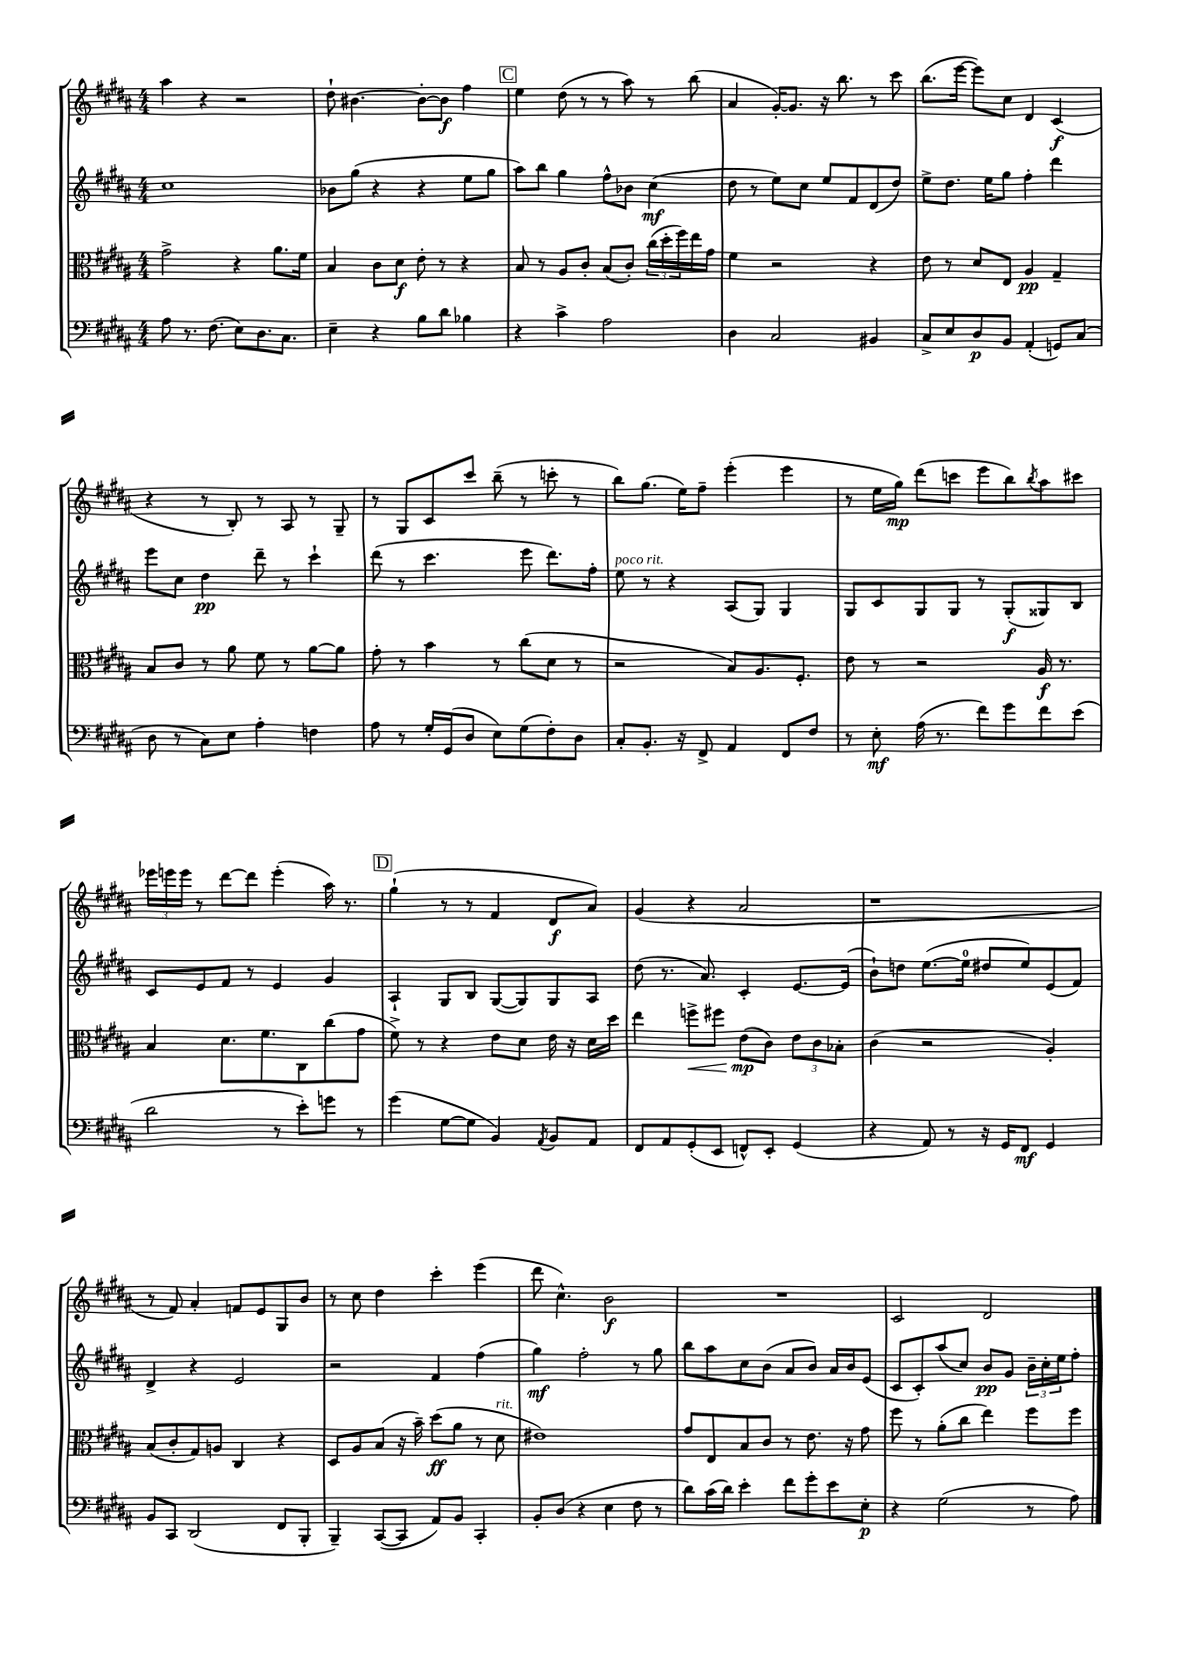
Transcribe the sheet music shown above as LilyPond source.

<<
\new StaffGroup <<
\new Staff = "s0" {
    \clef treble \key b \major \numericTimeSignature \time 4/4
    ais''4 r4 r2 |
    dis''8-! bis'4.~ bis'8~-. bis'8\f fis''4 |
    \mark \markup { \box "C" } e''4 dis''8( r8 r8 ais''8) r8 b''8( |
    ais'4 gis'16~-.) gis'8. r16 b''8. r8 cis'''8 |
    b''8.( e'''16~ e'''8) cis''8 dis'4 cis'4\f( |
    r4 r8 b8-.) r8 ais8 r8 gis8-- |
    r8 gis8 cis'8 cis'''8 b''8--( r8 c'''8-. r8 |
    b''8) gis''8.( e''16) fis''8-- e'''4-.( e'''4 |
    r8 e''16 gis''16\mp) dis'''8( c'''8 e'''8 b''8) \acciaccatura { b''8 } ais''8 cis'''8 |
    \tuplet 3/2 { ees'''16 e'''16 e'''16 } r8 dis'''8~ dis'''8 e'''4-.( ais''16) r8. |
    \mark \markup { \box "D" } gis''4-!( r8 r8 fis'4 dis'8\f ais'8) |
    gis'4( r4 ais'2 |
    r1 |
    r8 fis'8) ais'4-. f'8 e'8 gis8 b'8 |
    r8 cis''8 dis''4 cis'''4-. e'''4( |
    dis'''8 cis''4.-^) b'2\f |
    R1 |
    cis'2 dis'2 \bar "|." |
}
\new Staff = "s1" {
    \clef treble \key b \major \numericTimeSignature \time 4/4
    cis''1 |
    bes'8 gis''8( r4 r4 e''8 gis''8 |
    \mark \markup { \box "C" } ais''8) b''8 gis''4 fis''8-^ bes'8 cis''4\mf( |
    dis''8 r8 e''8) cis''8 e''8 fis'8 dis'8( dis''8) |
    e''8-> dis''8. e''16 gis''8 fis''4-. dis'''4 |
    e'''8 cis''8 dis''4\pp dis'''8-- r8 cis'''4-! |
    dis'''8( r8 cis'''4. e'''8 dis'''8.) fis''16-. |
    e''8^\markup { \italic "poco rit." } r8 r4 ais8( gis8) gis4 |
    gis8 cis'8 gis8 gis8 r8 gis8-.\f( gisis8) b8 |
    cis'8 e'8 fis'8 r8 e'4 gis'4 |
    \mark \markup { \box "D" } ais4-! gis8 b8 gis8~( gis8) gis8 ais8 |
    dis''8( r8. ais'8.) cis'4-. e'8.~ e'16( |
    b'8-!) d''8 e''8.~( e''16-0 dis''8 e''8) e'8( fis'8) |
    dis'4-> r4 e'2 |
    r2 fis'4 fis''4( |
    gis''4\mf) fis''2-. r8 gis''8 |
    b''8 ais''8 cis''8 b'8( ais'8 b'8) ais'16 b'16 e'8( |
    cis'8 cis'8-.) ais''8( cis''8) b'8\pp gis'8 \tuplet 3/2 { b'16-- cis''16-. e''16 } fis''8-. \bar "|." |
}
\new Staff = "s2" {
    \clef alto \key b \major \numericTimeSignature \time 4/4
    gis'2-> r4 ais'8. fis'16 |
    b4 cis'8 dis'8\f e'8-. r8 r4 |
    \mark \markup { \box "C" } b8 r8 ais8 cis'8-. b8( cis'8-.) \tuplet 3/2 { cis''16( dis''16-. fis''16) } e''16 gis'16 |
    fis'4 r2 r4 |
    e'8 r8 dis'8 e8 ais4\pp gis4-- |
    b8 cis'8 r8 ais'8 fis'8 r8 ais'8~ ais'8 |
    gis'8-. r8 b'4 r8 cis''8( dis'8 r8 |
    r2 b8) ais8. fis8.-. |
    e'8 r8 r2 ais16\f r8. |
    b4 dis'8. fis'8. cis8 cis''8( gis'8 |
    \mark \markup { \box "D" } fis'8->) r8 r4 e'8 dis'8 e'16 r16 dis'16 dis''16 |
    e''4 f''8->\< fis''8 e'8\mp\!( cis'8) \tuplet 3/2 { e'8 cis'8 bes8-. } |
    cis'4( r2 ais4-.) |
    b8( cis'8-. gis8) a8 cis4 r4 |
    dis8 ais8 b8( r16 b'16--) dis''8\ff( ais'8 r8 dis'8^\markup { \italic "rit." } |
    eis'1) |
    gis'8 e8 b8 cis'8 r8 e'8. r16 gis'8 |
    fis''8 r8 ais'8-.( cis''8 e''4) fis''8 fis''8 \bar "|." |
}
\new Staff = "s3" {
    \clef bass \key b \major \numericTimeSignature \time 4/4
    ais8 r8. fis8.( e8) dis8. cis8. |
    e4-- r4 b8 dis'8 bes4 |
    \mark \markup { \box "C" } r4 cis'4-> ais2 |
    dis4 cis2 bis,4 |
    cis8-> e8 dis8\p b,8 ais,4-.( g,8) cis8( |
    dis8 r8 cis8) e8 ais4-. f4 |
    ais8 r8 gis16-. gis,16( dis8 e8) gis8( fis8-.) dis8 |
    cis8-. b,8.-. r16 fis,8-> ais,4 fis,8 fis8 |
    r8 e8-.\mf ais16( r8. fis'8) gis'8 fis'8 e'8( |
    dis'2 r8 e'8-.) g'8 r8 |
    \mark \markup { \box "D" } gis'4( gis8~ gis8 b,4) \acciaccatura { ais,8 } b,8 ais,8 |
    fis,8 ais,8 gis,8-.( e,8 f,8-^) e,8-. gis,4( |
    r4 ais,8) r8 r16 gis,16 fis,8\mf gis,4 |
    b,8 cis,8 dis,2( fis,8 b,,8-. |
    b,,4--) cis,8~( cis,8 ais,8) b,8 cis,4-. |
    b,8-. dis8( r4 e4 fis8 r8 |
    dis'8) cis'16( dis'16) e'4-. fis'8 gis'8-. e'8 e8-.\p |
    r4 gis2( r8 ais8) \bar "|." |
}
>>
>>
\layout { \context { \Score \remove "Bar_number_engraver" } }
